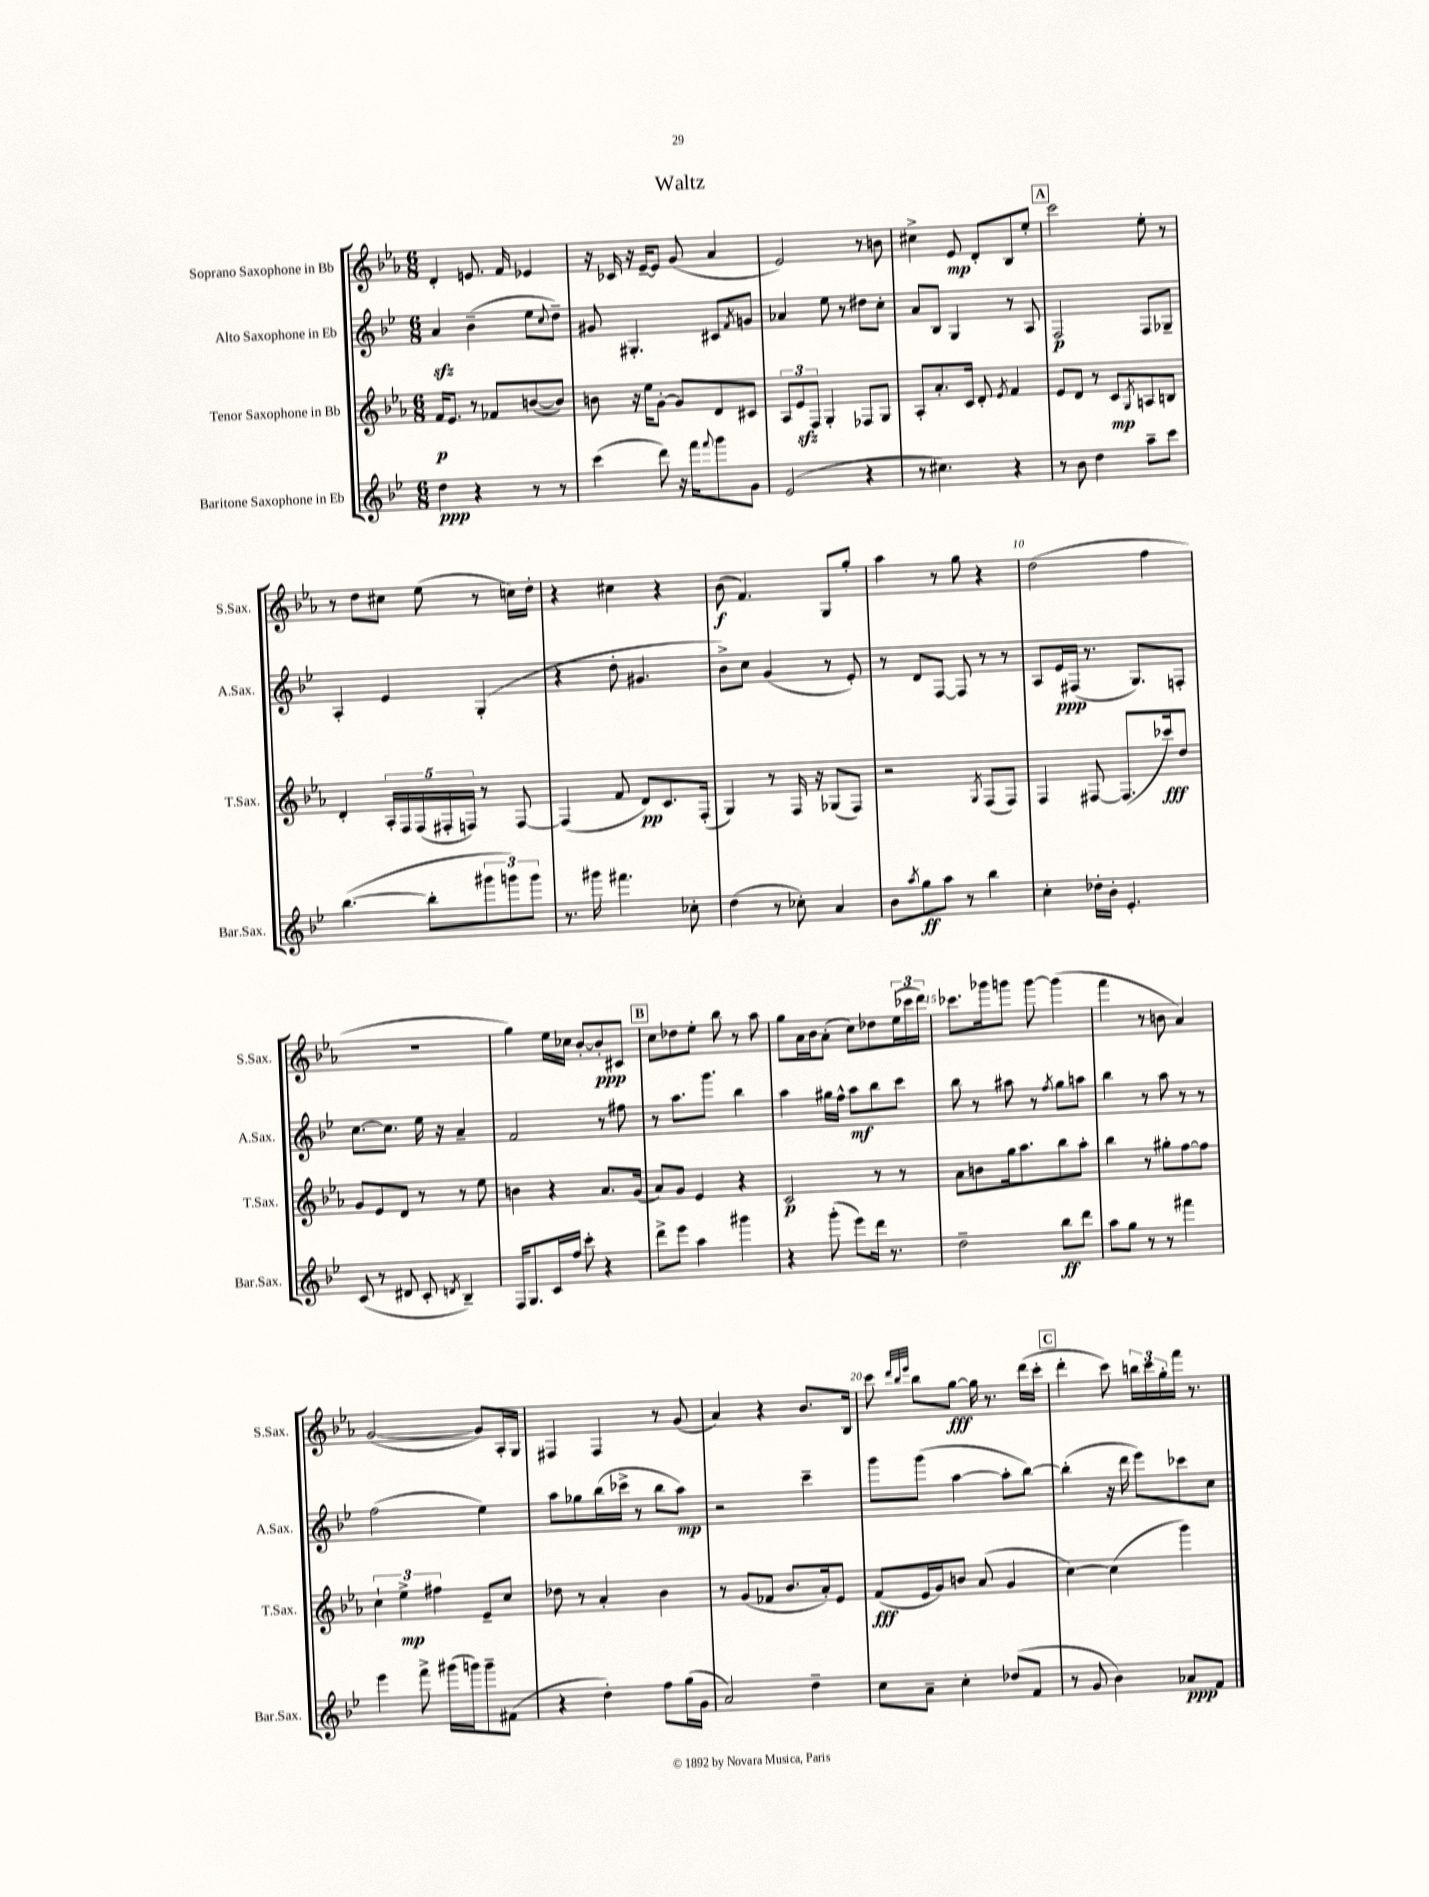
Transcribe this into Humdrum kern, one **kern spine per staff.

**kern	**kern	**kern	**kern
*staff4	*staff3	*staff2	*staff1
*clefG2	*clefG2	*clefG2	*clefG2
*k[b-e-]	*k[b-e-a-]	*k[b-e-]	*k[b-e-a-]
*M6/8	*M6/8	*M6/8	*M6/8
4dd\	16f/LK	4a/	4d'/
.	8.e-/J	.	.
4r	8r	(4b-~\	8.e/
.	8f-/L	.	.
.	.	.	16f/
8r	([8b/	8ee-\L	4e-/
.	.	8qqcc/	.
8r	8b/]J)	8dd~\J)	.
=	=	=	=
(4ccc\	8b\	8g#/	16r
.	.	.	16c-/
.	16r	4.G#'/	16r
.	16ee-\LK	.	[16e-~/LK
8ddd\)	[8g'\J	.	8e-/]J
16r	8g/]L	.	(8g/
16fff\LK	.	.	.
8qqfff/	.	.	.
8ggg\	8d/	8c#/L	4a-/
.	.	8qf/	.
8g\J	8c#/J	8g/J	.
=	=	=	=
(2e-/	12A-/L	4a-/	2e-/)
.	12e-/	.	.
.	12F/J	.	.
.	4G'/	8ee-\	.
.	.	8r	.
4r	8F-/L	8dd#\L	8r
.	8G/J	8cc'\J	8b\
=	=	=	=
8r	8A-'/L	8a/L	4cc#^\
4.cc#\)	8.a-'/	8B-/J	.
.	.	4G/	8e-/
.	16c/Jk	.	.
.	8d'/	.	8d'/L
.	8qe-/	.	.
4r	4f/	8r	8B-/
.	.	8A/	8ee-'/J
=	=	=	=
8r	8e-/L	2F/	2ccc\
8b-\	8d/J	.	.
4dd\	8r	.	.
.	8c/L	.	.
.	8qG/	.	.
8aa~\L	8A/	8F/L	8ee-'\
8ccc\J	8B/J	8G-~/J	8r
=	=	=	=
([4.bb-\	4d'/	4A'/	8r
.	.	.	8dd\L
.	20A-'/LL	4e-/	8cc#\J
.	20F/	.	.
.	(20F/	.	.
8bb-'\]L	.	.	(8ee-\
.	20F#'/	.	.
.	20F/JJ)	.	.
12ggg#\	8r	(4G'/	8r
12ggg\)	.	.	.
.	[8F/	.	16cc\LL)
12ggg\J	.	.	.
.	.	.	16dd'\JJ
=	=	=	=
8.r	(4F/]	4r	4r
16ggg#\	.	.	.
4.fff#\	8f/	8dd'\	4cc#\
.	8d/L)	4.g#/	.
.	8.c/	.	4r
8cc-'\	.	.	.
.	(16F'/Jk	.	.
=	=	=	=
(4dd\	4G/)	8b-^\L)	(8b-\
.	.	8cc\J	4.f/)
8r	8r	(4g/	.
8cc-'\)	16F/	.	.
.	16r	.	.
4a/	(8G-/L	8r	8G/L
.	8F/J)	8e-'/)	8gg'/J
=	=	=	=
8b-\L	2r	8r	4aa-\
8qaa/	.	.	.
8gg\	.	8d/L	.
8aa\J	.	[8F/J	8r
8r	.	8F/]	8gg\
.	8qG/	.	.
4bb-\	(8F/L	8r	4r
.	8F/J)	8r	.
=	=	=	=
4cc'\	4F/	8A/L	(2dd\
.	.	16e-/L	.
.	.	(16F#/JJ	.
16dd-'\LL	[8F#/	8.r	.
16b-'\JJ	.	.	.
4.e-'/	(8.F#/]L	.	.
.	.	8.G/L)	.
.	.	.	4ff\
.	16ccc-/k)	.	.
.	8dd/J	8F'/J	.
=	=	=	=
(8c/	8g/L	[8.cc\L	2.r
8r	8e-/	.	.
.	.	8.cc\]J	.
8d#/	8d/J	.	.
8c'/	8r	16ee-\	.
.	.	16r	.
8qd/	.	.	.
4B-~/)	8r	4a~/	.
.	8ee-\	.	.
=	=	=	=
16F/LK	4b\	2f/	4gg\)
8.G/	.	.	.
16c/L	4r	.	16ee-\LL
16ff/JJ	.	.	16cc-\JJ
8ccc'\	.	.	[8b-'/L
4r	8.a-/L	8r	8b-'/]
.	.	8ff#\	8c#/J
.	(16g/Jk	.	.
=	=	=	=
8ddd^\L	8a-/L)	8r	8cc\L
8eee-\J	8g/J	8.aa\L	8dd-\
4aa\	4e-/	.	8ee-'\J
.	.	8.ggg\J	.
.	.	.	8bb-\
4ggg#\	4r	4bb-\	8r
.	.	.	8aa-\
=	=	=	=
4r	2c/	4aa\	8gg\L
.	.	.	16a-\L
.	.	.	16b-\J
(8ggg'\	.	16gg#\LL	(8a-'\J
.	.	16ff^^\JJ	.
8eee-\L)	.	8aa\L	8cc\L)
16ddd\Jk	8r	8bb-\	8dd-\
8.r	.	.	.
.	8r	8ccc\J	(24ee-\L
.	.	.	24ccc-\
.	.	.	24ddd\JJ)
=	=	=	=
2dd~\	8a-\L	8bb-\	8.ccc-\L
.	8b\	8r	.
.	.	.	16ggg-\k
.	16gg\k	8aa#\	8ggg\J
.	8.aa-\	.	.
.	.	8r	[8ggg\
.	.	8qff/	.
8bb-\L	8bb-\	8gg\L	(4ggg\]
8ddd\J	8aa-'\J	8aa\J	.
=	=	=	=
8aa\L	4bb-\	4bb-\	4fff\
8gg\J	.	.	.
8r	8r	8r	8r
8r	8gg#'\L	8aa\	8b\
4fff#\	[8ff\	8r	4a-/)
.	8ff\]J	8r	.
=	=	=	=
4eee-\	6cc`\	(2ff\	([2g/
.	6ee-^\	.	.
8fff^\	.	.	.
.	6ff#\	.	.
(16ggg#\LL	.	.	.
16ggg\J)	.	.	.
8ggg~\	8e-~/L	4ee-\)	8g/]L)
(8f#\J	8cc/J	.	16A-'/L
.	.	.	16G/JJ
=	=	=	=
4r	8dd-\	8aa\L	4F#/
.	8r	8gg-\	.
4dd'\)	4a-'/	(16bb-\L	4F#/
.	.	16ccc-^\JJ	.
.	.	8r	.
8ff\L	4b-\	8bb-\L	8r
(16gg\L	.	8aa\J)	(8g/
16g\JJ	.	.	.
=	=	=	=
2a/)	8r	2r	4a-/)
.	(8g/L	.	.
.	8f-/J	.	4r
.	8.b-/L	.	.
4dd~\	.	4ccc~\	8.b-/L
.	16a-'/k)	.	.
.	8e-/J	.	.
.	.	.	16B-/Jk
=	=	=	=
8cc\L	(8f/L	8ggg\L	8ccc\
.	.	.	32qqddd/LLL
.	.	.	32qqbb-/
.	.	.	32qqeee-/JJJ
8a~\J	16e-/L	(8ggg\J	8bb-\L
.	16g/J)	.	.
4cc'\	8b/J	[4aa\	[8gg\J
.	(8a-/	.	16gg\]
.	.	.	8.r
(8dd-/L	4g/	8aa'\]L	.
8f/J	.	[8bb-\J)	(16ddd\LL
.	.	.	16ccc'\JJ
=	=	=	=
8r	[4cc\)	(4bb-'\]	4ddd'\
8g/	.	.	.
4b-\)	(4cc\]	16r	8ccc\)
.	.	16ddd\	.
.	.	8eee-\L)	24bb\LL
.	.	.	24ccc\
.	.	.	24gg'\
8a-/L	4ggg\)	8ccc-\	16fff\JJ
.	.	.	8.r
8f/J	.	8cc\J	.
==	==	==	==
*-	*-	*-	*-
